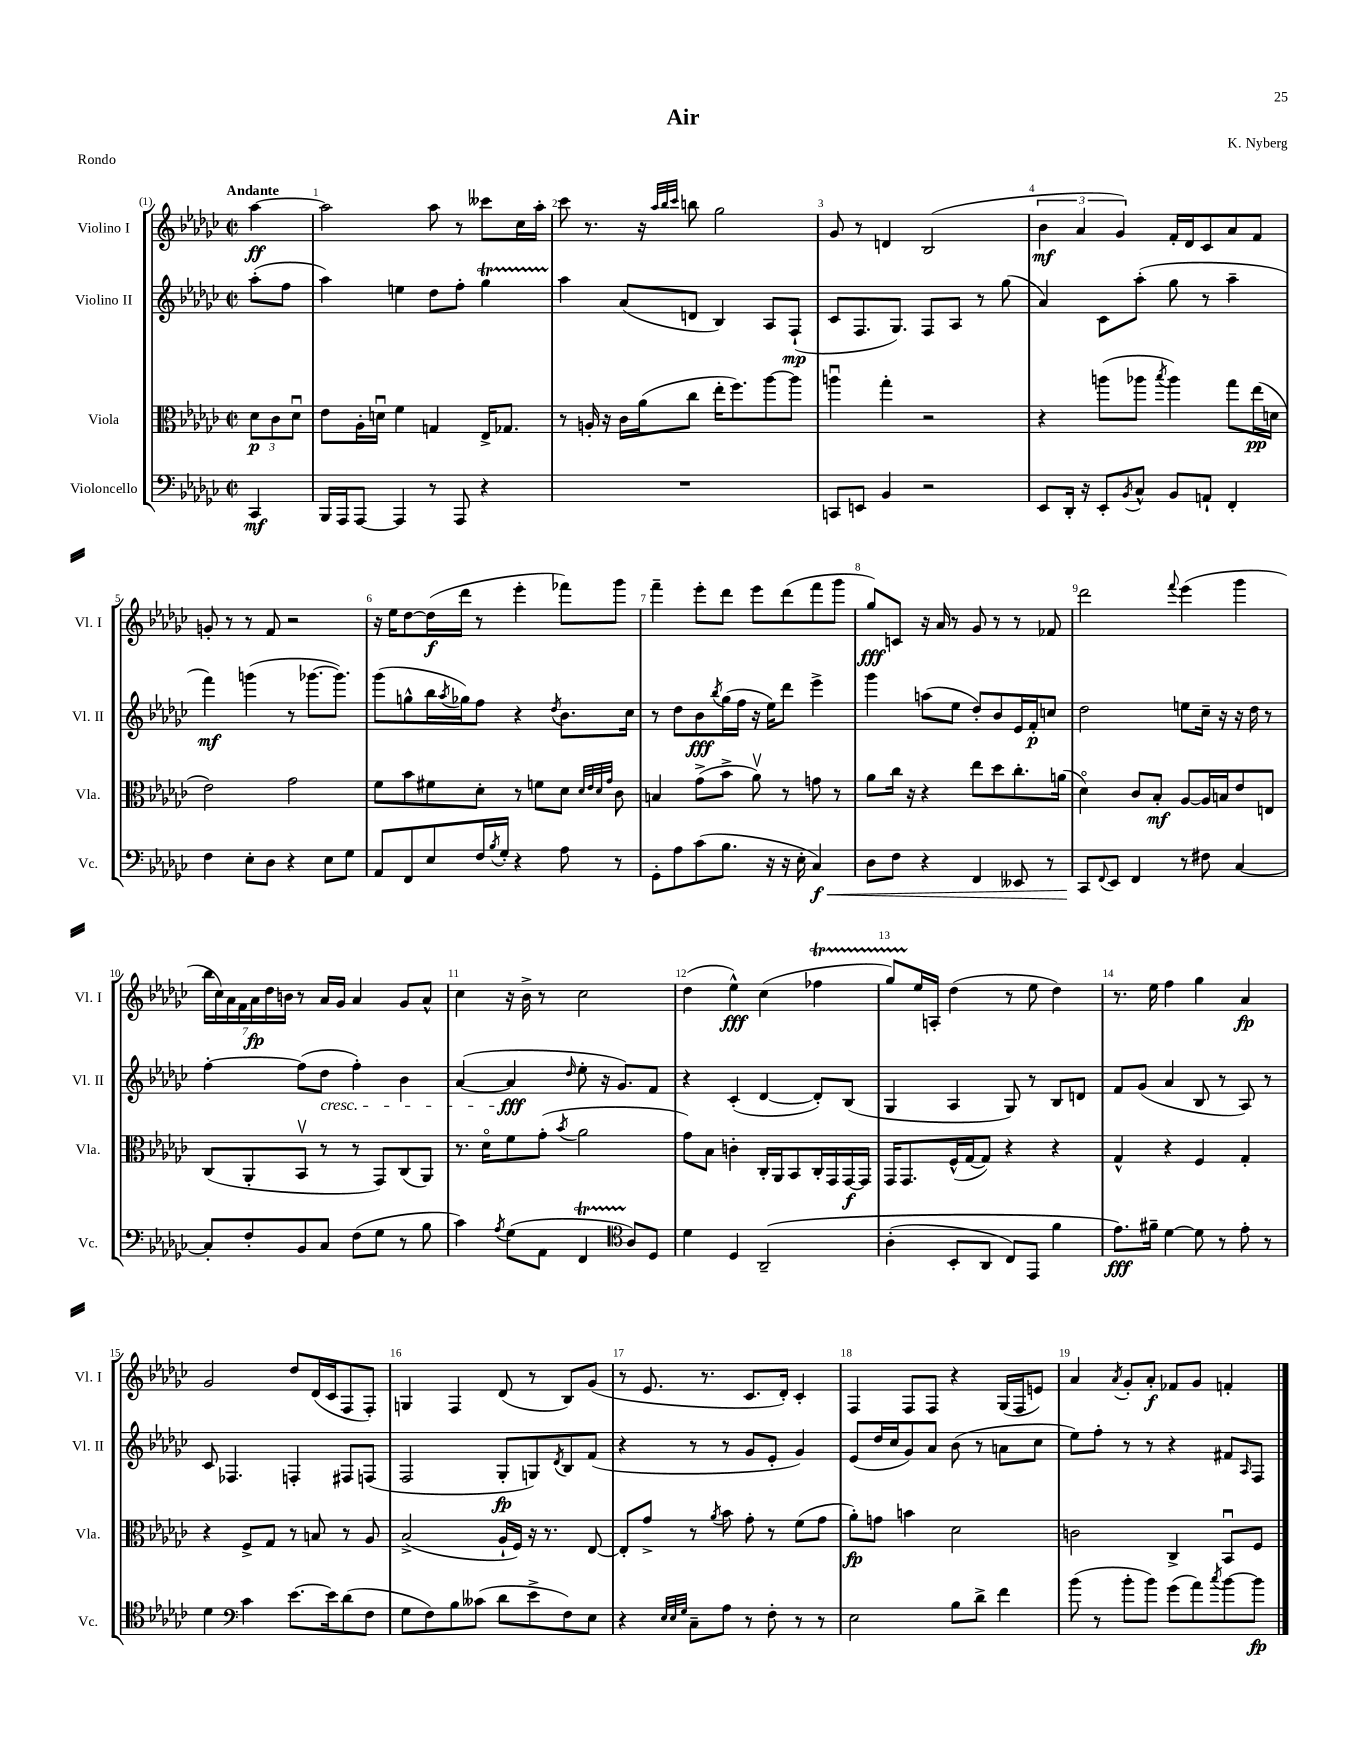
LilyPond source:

\header { title = "Air" composer = "K. Nyberg" piece = "Rondo" }
<<
\new StaffGroup <<
\new Staff = "s0" \with { instrumentName = "Violino I" shortInstrumentName = "Vl. I" } {
    \clef treble \key ges \major \defaultTimeSignature \time 2/2 \partial 4 \tempo "Andante"
    aes''4~\ff |
    aes''2 aes''8 r8 ceses'''8 ces''16 aes''16-. |
    ces'''8 r8. r16 \grace { aes''32 bes''32 ces'''32 } b''8 ges''2 |
    ges'8 r8 d'4 bes2( |
    \tuplet 3/2 { bes'4\mf aes'4 ges'4) } f'16-. des'16 ces'8 aes'8 f'8 |
    g'8-. r8 r8 f'8 r2 |
    r16 ees''16 des''8~ des''16\f( des'''16 r8 ees'''4-. fes'''8) ges'''8 |
    f'''4-- ees'''8-. des'''8 ees'''8 des'''8( f'''8 ges'''8 |
    ges''8\fff) c'8 r16 aes'16 r8 ges'8 r8 r8 fes'8 |
    des'''2 \appoggiatura { f'''8 } ees'''4( ges'''4 |
    \tuplet 7/4 { bes''16 ces''16) aes'16 f'16 aes'16\fp des''16 b'16 } r8 aes'16 ges'16 aes'4 ges'8 aes'8-^ |
    ces''4 r16 bes'16-> r8 ces''2 |
    des''4( ees''4-^\fff) ces''4( fes''4\startTrillSpan |
    ges''8) ees''16\stopTrillSpan a16-. des''4( r8 ees''8 des''4) |
    r8. ees''16 f''4 ges''4 aes'4\fp |
    ges'2 des''8 des'16( ces'16 f8 f8-.) |
    g4 f4 des'8( r8 bes8) ges'8( |
    r8 ees'8. r8. ces'8. des'16-.) ces'4-. |
    f4 f8 f8 r4 ges16( f16 e'8) |
    aes'4 \acciaccatura { aes'8 } ges'8-. aes'8-.\f fes'8 ges'8 f'4-. \bar "|." |
}
\new Staff = "s1" \with { instrumentName = "Violino II" shortInstrumentName = "Vl. II" } {
    \clef treble \key ges \major \defaultTimeSignature \time 2/2 \partial 4
    aes''8-.( f''8 |
    aes''4) e''4 des''8 f''8-. ges''4\startTrillSpan |
    aes''4\stopTrillSpan aes'8( d'8 bes4) aes8 f8-!\mp( |
    ces'8 f8. ges8.) f8 aes8 r8 ges''8( |
    aes'4) ces'8 aes''8-.( ges''8 r8 aes''4-- |
    f'''4\mf) g'''4( r8 ges'''8.~ ges'''8.) |
    ges'''8( g''8-^ bes''16 \acciaccatura { aes''8 } ges''16) f''8 r4 \acciaccatura { des''8 } bes'8. ces''16 |
    r8 des''8 bes'8\fff \acciaccatura { bes''8 } ges''16( f''16 r16 ees''16) des'''8 ees'''4-> |
    ges'''4 a''8( ees''8 des''8-.) bes'8 ees'16 f'16-.\p c''8 |
    des''2 e''8 ces''16-- r16 r16 des''16 r8 |
    f''4~-. f''8( des''8\cresc f''4-.) bes'4 |
    aes'4~( aes'4\fff\! \grace { des''16 } ees''8-. r16 ges'8.) f'8 |
    r4 ces'4-.( des'4~ des'8-.) bes8( |
    ges4 aes4 ges8) r8 bes8 d'8 |
    f'8 ges'8( aes'4 bes8 r8 aes8) r8 |
    ces'8 fes4. f4-. fis8 f8( |
    f2 ges8-.\fp g8) \acciaccatura { des'8 } bes8 f'8( |
    r4 r8 r8 ges'8 ees'8-. ges'4) |
    ees'8( des''16 ces''16 ges'8) aes'8 bes'8( r8 a'8 ces''8 |
    ees''8) f''8-. r8 r8 r4 fis'8 \grace { aes16 } f8 \bar "|." |
}
\new Staff = "s2" \with { instrumentName = "Viola" shortInstrumentName = "Vla." } {
    \clef alto \key ges \major \defaultTimeSignature \time 2/2 \partial 4
    \tuplet 3/2 { des'8\p ces'8 des'8\downbow } |
    ees'8 aes16-. d'16\downbow f'4 g4 ees16-> ges8. |
    r8 a16-. r16 ces'16 aes'16( ces''8 ees''16-. f''8.) aes''8~ aes''8 |
    a''4\downbow ges''4-. r2 |
    r4 a''8( aes''8 \acciaccatura { bes''8 } aes''4) ges''8 ees''16\pp( d'16 |
    ees'2) ges'2 |
    f'8 bes'8 fis'8 des'8-. r8 f'8 des'8 \grace { des'32 ees'32 des'32 ges'32 } ces'8 |
    b4 ges'8->( bes'8-> aes'8\upbow) r8 g'8 r8 |
    aes'8 ces''16 r16 r4 ees''8 des''8 ces''8.-. a'16( |
    des'4\flageolet) ces'8 bes8-.\mf aes8~ aes16 b16 ees'8 e8 |
    ces8( aes,8-. bes,8\upbow r8 r8 ges,8) ces8( aes,8) |
    r8. des'16\flageolet f'8 ges'8-.( \acciaccatura { bes'8 } aes'2 |
    ges'8) bes8 c'4-. ces16-. aes,16 bes,8 ces16-. ges,16 ges,16~\f ges,16 |
    ges,16 ges,8. f16-^( ges16~ ges8) r4 r4 |
    ges4-^ r4 f4 ges4-. |
    r4 f8-> ges8 r8 b8 r8 aes8 |
    bes2->( aes16-! f16) r16 r8. ees8~ |
    ees8-. ges'8-> r8 \acciaccatura { aes'8 } bes'8 ges'8-. r8 f'8( ges'8 |
    aes'8-.\fp) g'8 b'4 des'2 |
    c'2 ces4-> bes,8\downbow f8 \bar "|." |
}
\new Staff = "s3" \with { instrumentName = "Violoncello" shortInstrumentName = "Vc." } {
    \clef bass \key ges \major \defaultTimeSignature \time 2/2 \partial 4
    ces,4\mf |
    bes,,16 aes,,16 aes,,8~ aes,,4 r8 aes,,8 r4 |
    R1 |
    c,8 e,8 bes,4 r2 |
    ees,8 des,16-. r16 ees,8-. \acciaccatura { bes,8 } ces8-^ bes,8 a,8-! f,4-. |
    f4 ees8-. des8 r4 ees8 ges8 |
    aes,8 f,8 ees8 f16 \acciaccatura { bes8 } ges16-. r4 aes8 r8 |
    ges,8-. aes8 ces'8( bes8. r16 r16 ees16-. ces4\f\<) |
    des8 f8 r4 f,4 eeses,8 r8 |
    ces,8\! \appoggiatura { f,8 } ees,8 f,4 r8 fis8 ces4~ |
    ces8-. f8-. bes,8 ces8 f8( ges8 r8 bes8 |
    ces'4) \acciaccatura { aes8 } ges8( aes,8 f,4\startTrillSpan \clef tenor aes8\stopTrillSpan) des8 |
    des'4 des4 aes,2--\( |
    aes4-.( bes,8-. aes,8 ces8) ees,8 f'4 |
    ees'8.\fff\) fis'16-- des'4~ des'8 r8 ees'8-. r8 |
    des'4 \clef bass ces'4 ees'8.~ ees'16 des'8( f8 |
    ges8 f8) bes8 ceses'8( des'8 ees'8-> f8) ees8 |
    r4 \grace { ees32 ees32 ges32 } ces8-- aes8 r8 f8-. r8 r8 |
    ees2 bes8 des'8-> f'4 |
    bes'8( r8 bes'8-. bes'8) ges'8( aes'8) \acciaccatura { ces''8 } bes'8~ bes'8\fp \bar "|." |
}
>>
>>
\layout { \context { \Score \override BarNumber.break-visibility = ##(#f #t #t) barNumberVisibility = #all-bar-numbers-visible } }
